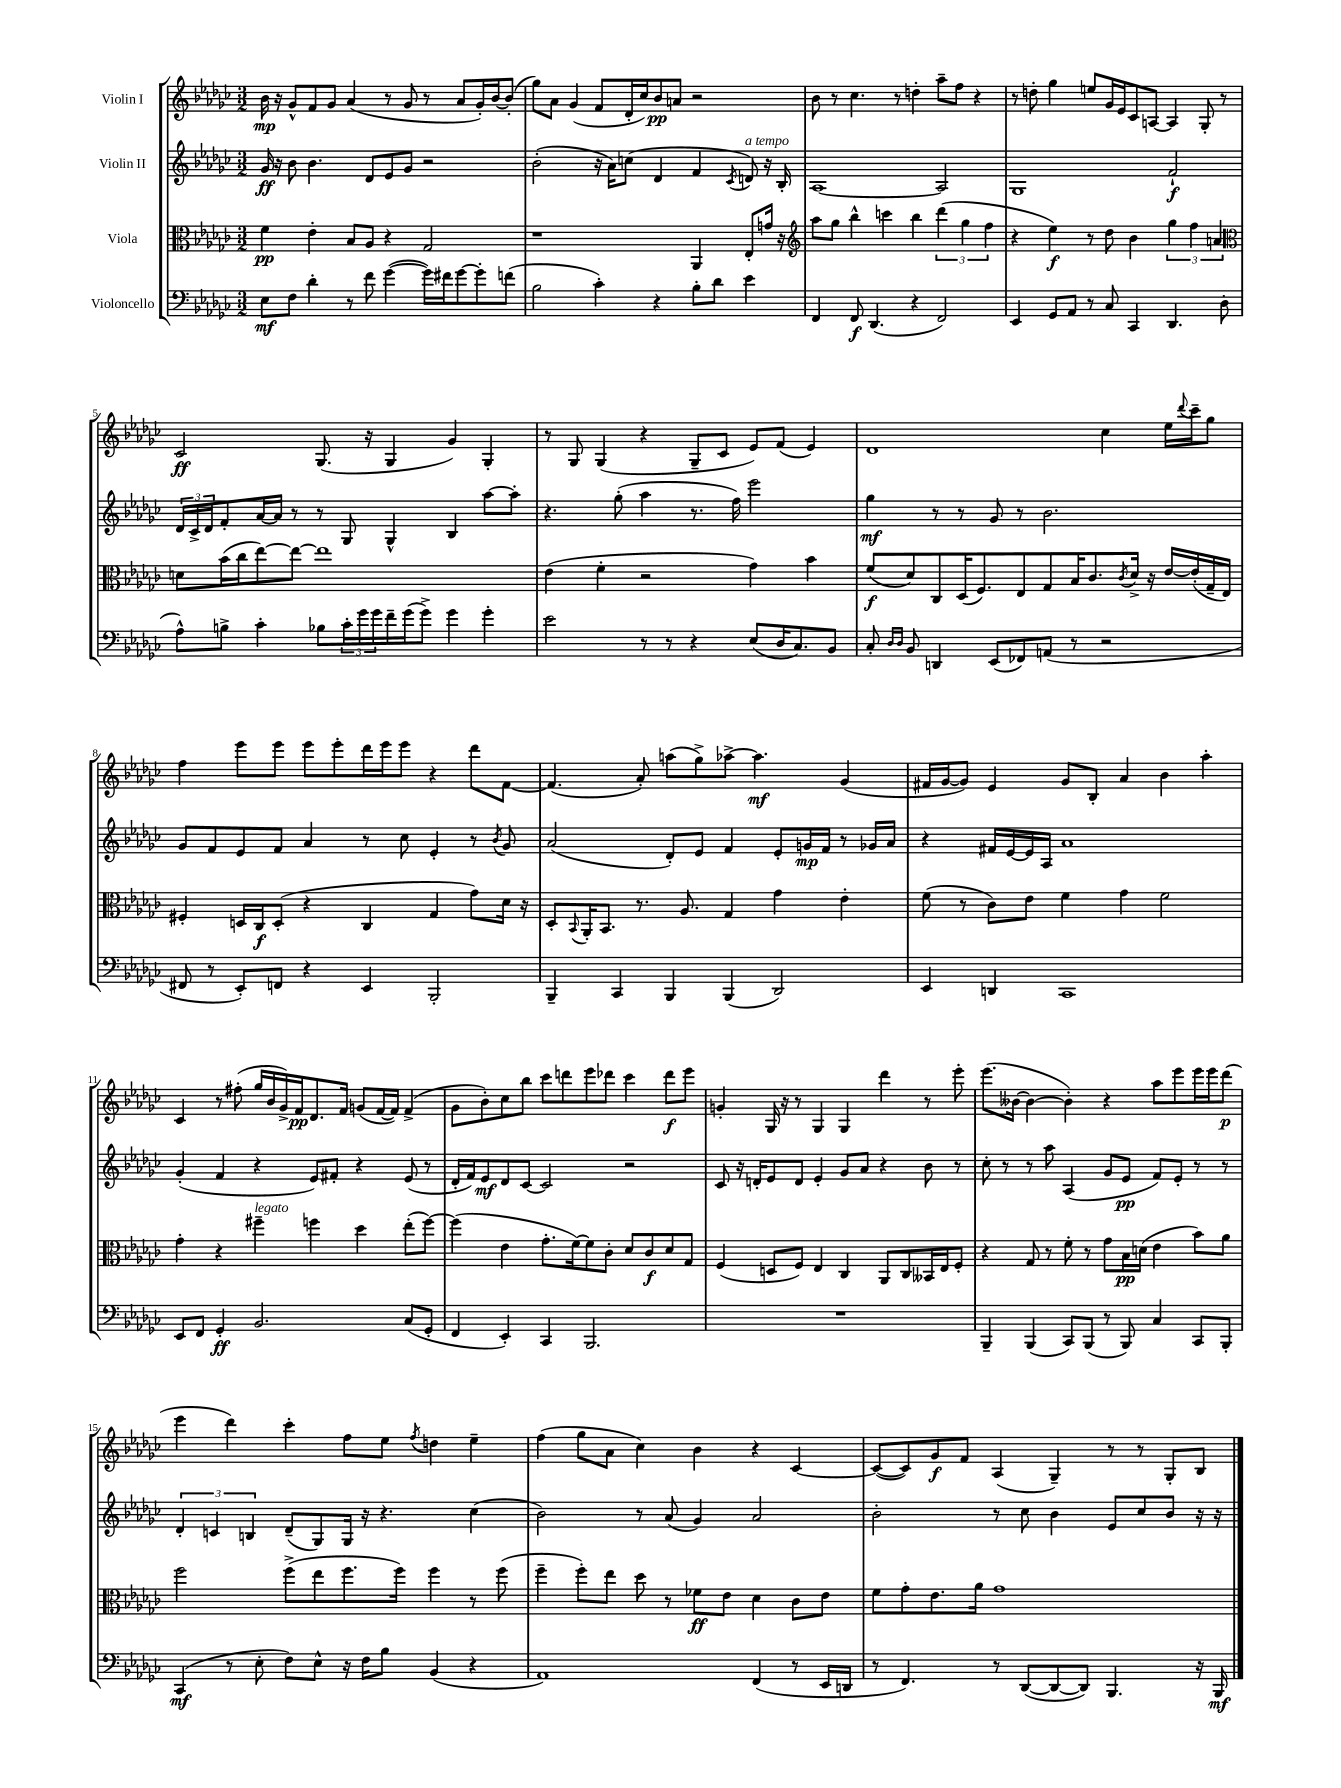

**kern	**kern	**kern	**kern
*staff4	*staff3	*staff2	*staff1
*clefF4	*clefC3	*clefG2	*clefG2
*k[b-e-a-d-g-c-]	*k[b-e-a-d-g-c-]	*k[b-e-a-d-g-c-]	*k[b-e-a-d-g-c-]
*M3/2	*M3/2	*M3/2	*M3/2
8E-\L	4f\	16g-/	16b-\
.	.	16r	16r
8F\J	.	8b-\	8g-^^/L
4d-'\	4e-'\	4.b-\	8f/
.	.	.	8g-/J
8r	8B-/L	.	(4a-/
8f\	8A-/J	8d-/L	.
([4g-\	4r	8e-/	8r
.	.	8g-/J	8g-/
16g-\]LL)	2G-/	2r	8r
16f#\J	.	.	.
[8g-\	.	.	8a-/L
8g-'\]	.	.	16g-'/L)
.	.	.	[16b-/J
(8f\J	.	.	(8b-'/]J
=	=	=	=
2B-\	1r	(2b-'\	8gg-\L)
.	.	.	8a-\J
.	.	.	(4g-/
4c-'\)	.	16r	8f/L
.	.	16a-\LK)	.
.	.	(8cc\J	16d-'/L
.	.	.	16cc-/J)
4r	.	4d-/	8b-/
.	.	.	8a/J
8B-'\L	4AA-/	4f/	2r
8d-\J	.	.	.
.	.	8qc-/	.
4e-\	8E-'/L	8d/)	.
.	16g/Jk	16r	.
.	16r	16B-'/	.
=	=	=	=
*	*clefG2	*	*
4FF/	8aa-\L	[1A-	8b-\
.	8gg-\J	.	8r
8FF/	4bb-^^\	.	4.cc-\
(4.DD-/	.	.	.
.	4ccc\	.	.
.	.	.	8r
4r	4bb-\	.	4dd'\
2FF/)	(6ddd-\	2A-/]	8aa-~\L
.	.	.	8ff\J
.	6gg-\	.	.
.	.	.	4r
.	6ff\	.	.
=	=	=	=
4EE-/	4r	1G-	8r
.	.	.	8dd'\
8GG-/L	4ee-\)	.	4gg-\
8AA-/J	.	.	.
8r	8r	.	8ee/L
8C-/	8dd-\	.	16g-/L
.	.	.	16e-/J
4CC-/	4b-\	.	8c-/
.	.	.	[8A/J
4.DD-/	6gg-\	2f`/	4A/]
.	6ff\	.	.
.	.	.	8G-'/
.	6a/	.	.
(8D-\	.	.	8r
=	=	=	=
*	*clefC3	*	*
8A-^^\L)	8d\L	24d-/LL	2c-/
.	.	24c-^/	.
.	.	24d-/J	.
8B^\J	(16b-\L	8f'/	.
.	16cc-\J	.	.
4c-'\	[8ee-\)	[16a-/L	.
.	.	16a-/]JJ	.
.	8ee-\_J	8r	.
8B-\L	1ee-]	8r	(8.G-/
24c-'\L	.	8G-/	.
24g-\	.	.	.
.	.	.	16r
24g-\	.	.	.
16f~\	.	4G-^^/	4G-/
(16g-\J	.	.	.
8g-^\J)	.	.	.
4g-\	.	4B-/	4g-/)
4g-'\	.	[8aa-\L	4G-'/
.	.	8aa-'\]J	.
=	=	=	=
2e-\	(4e-\	4.r	8r
.	.	.	8G-/
.	4f'\	.	(4G-/
.	.	(8gg-'\	.
8r	2r	4aa-\	4r
8r	.	.	.
4r	.	8.r	8G-~/L
.	.	.	8c-/J
.	.	16ff\)	.
(8E-/L	4g-\)	2eee-\	8e-/L)
16D-/K	.	.	(8f/J
8.C-/)	.	.	.
.	4b-\	.	4e-/)
8BB-/J	.	.	.
=	=	=	=
8C-'/	(8f/L	4gg-\	1d-
16qqD-/LL	.	.	.
16qqD-/JJ	.	.	.
8BB-/	8d-/)	.	.
4DD/	8C-/	8r	.
.	(16D-/K	8r	.
.	8.F/)	.	.
(8EE-/L	.	8g-/	.
8FF-/)	8E-/	8r	.
(8AA/J	8G-/	2.b-\	.
8r	16B-/K	.	.
.	8.c-/	.	.
2r	.	.	4cc-\
.	8qc-/	.	.
.	16d-^/Jk	.	.
.	16r	.	.
.	[16e-/LL	.	16ee-\LL
.	.	.	8qqddd-/
.	(16e-'/]	.	16ccc-~\J
.	16G-~/	.	8gg-\J
.	16E-/JJ)	.	.
=	=	=	=
8FF#/	4F#'/	8g-/L	4ff\
8r	.	8f/	.
8EE-'/L)	16D/LL	8e-/	8eee-\L
.	16C-/J	.	.
8FF/J	(8D'/J	8f/J	8eee-\J
4r	4r	4a-/	8eee-\L
.	.	.	8eee-'\
4EE-/	4C-/	8r	16ddd-\L
.	.	.	16eee-\J
.	.	8cc-\	8eee-\J
2BBB-'/	4G-/	4e-'/	4r
.	8g-\L)	8r	8ddd-\L
.	.	8qb-/	.
.	16d-\Jk	8g-/	[8f\J
.	16r	.	.
=	=	=	=
4BBB-~/	8D-'/L	(2a-/	(4.f/]
.	8qqBB-/	.	.
.	16AA-'/K	.	.
.	8.BB-/J	.	.
4CC-/	.	.	.
.	8.r	.	8a-'/)
4BBB-/	.	8d-'/L)	(8aa\L
.	8.A-/	.	.
.	.	8e-/J	8gg-^\)
(4BBB-/	4G-/	4f/	[8aa-^\J
.	.	.	4.aa-\]
2DD-/)	4g-\	8e-'/L	.
.	.	16g/L	.
.	.	16f/JJ	.
.	4e-'\	8r	(4g-/
.	.	16g-/LL	.
.	.	16a-/JJ	.
=	=	=	=
4EE-/	(8f\	4r	16f#/LL
.	.	.	[16g-/J
.	8r	.	8g-/]J)
4DD/	8c-\L)	16f#/LL	4e-/
.	.	[16e-/	.
.	8e-\J	16e-/]	.
.	.	16A-/JJ	.
1CC-	4f\	1a-	8g-/L
.	.	.	8B-'/J
.	4g-\	.	4a-/
.	2f\	.	4b-\
.	.	.	4aa-'\
=	=	=	=
8EE-/L	4g-'\	(4g-'/	4c-/
8FF/J	.	.	.
4GG-'/	4r	4f/	8r
.	.	.	(8ff#'\
2.BB-/	4ff#~\	4r	16gg-/LL
.	.	.	16b-/
.	.	.	16g-^/)
.	.	.	16f/J
.	4ff\	8e-/L)	8.d-/
.	.	8f#'/J	.
.	.	.	16f/Jk
.	4dd-\	4r	(8g/L
.	.	.	[16f/L
.	.	.	16f/]JJ)
(8C-/L	(8ee-'\L	(8e-/	(4f^/
8GG-'/J	[8ff\J)	8r	.
=	=	=	=
4FF/	(4ff\]	16d-'/LL	8g-\L
.	.	16f/J)	.
.	.	8e-/	8b-'\)
4EE-'/)	4e-\	8d-/	8cc-\
.	.	[8c-/J	8bb-\J
4CC-/	8.g-'\L	2c-/]	8ccc-\L
.	.	.	8ddd\
.	[16f\k)	.	.
2.BBB-/	8f\]	.	8eee-\
.	8c-'\J	.	8ddd-\J
.	8d-/L	2r	4ccc-\
.	8c-/	.	.
.	8d-/	.	8ddd-\L
.	8G-/J	.	8eee-\J
=	=	=	=
1.r	(4F/	8c-/	4g'/
.	.	16r	.
.	.	16d'/LK	.
.	8D/L	8e-/	16G-/
.	.	.	16r
.	8F/J)	8d/J	8r
.	4E-/	4e-'/	4G-/
.	4C-/	8g-/L	4G-/
.	.	8a-/J	.
.	8AA-/L	4r	4ddd-\
.	8C-/	.	.
.	16BB--/L	8b-\	8r
.	16E-/J	.	.
.	8F'/J	8r	8eee-'\
=	=	=	=
4BBB-~/	4r	8cc-'\	(8.eee-\L
.	.	8r	.
.	.	.	[16b--\Jk
(4BBB-/	8G-/	8r	4b--\_
.	8r	8aa-\	.
8CC-/L)	8f'\	(4A-/	4b--'\])
(8BBB-/J	8r	.	.
8r	8g-\L	8g-/L	4r
8BBB-/)	16B-\L	8e-/J	.
.	(16d\JJ	.	.
4C-/	4e-\	8f/L)	8aa-\L
.	.	8e-'/J	8eee-\
8CC-/L	8b-\L)	8r	16eee-\L
.	.	.	16eee-\J
8BBB-'/J	8a-\J	8r	(8ddd-\J
=	=	=	=
(4CC-/	2ff\	6d-'/	4eee-\
.	.	6c/	.
8r	.	.	4ddd-\)
.	.	6B/	.
8E-'\	.	.	.
8F\L)	(8ff^\L	(8d-~/L	4ccc-'\
8E-^^\J	8ee-\	8G-/)	.
16r	8.ff\	16G-/Jk	8ff\L
16F\LK	.	16r	.
8B-\J	.	4.r	8ee-\J
.	16ff\Jk)	.	.
.	.	.	8qff/
(4BB-/	4ff\	.	4dd\
4r	8r	(4cc-\	4ee-~\
.	(8ff\	.	.
=	=	=	=
1AA-)	4ff~\	2b-\)	(4ff\
.	8ff'\L)	.	8gg-\L
.	8ee-\J	.	8a-\J
.	8dd-\	8r	4cc-\)
.	8r	(8a-/	.
.	8f-\L	4g-/)	4b-\
.	8e-\J	.	.
(4FF/	4d-\	2a-/	4r
8r	8c-\L	.	[4c-/
16EE-/LL	8e-\J	.	.
16DD/JJ	.	.	.
=	=	=	=
8r	8f\L	2b-'\	(8c-/_L
4.FF/)	8g-'\	.	8c-/])
.	8.e-\	.	8g-/
.	.	.	8f/J
.	16a-\Jk	.	.
8r	1g-	8r	(4A-/
([8DD-/L	.	8cc-\	.
8DD-/_	.	4b-\	4G-~/)
8DD-/]J)	.	.	.
4.BBB-/	.	8e-/L	8r
.	.	8cc-/	8r
.	.	8b-/J	8G-'/L
16r	.	16r	8B-/J
16BBB-/	.	16r	.
==	==	==	==
*-	*-	*-	*-
